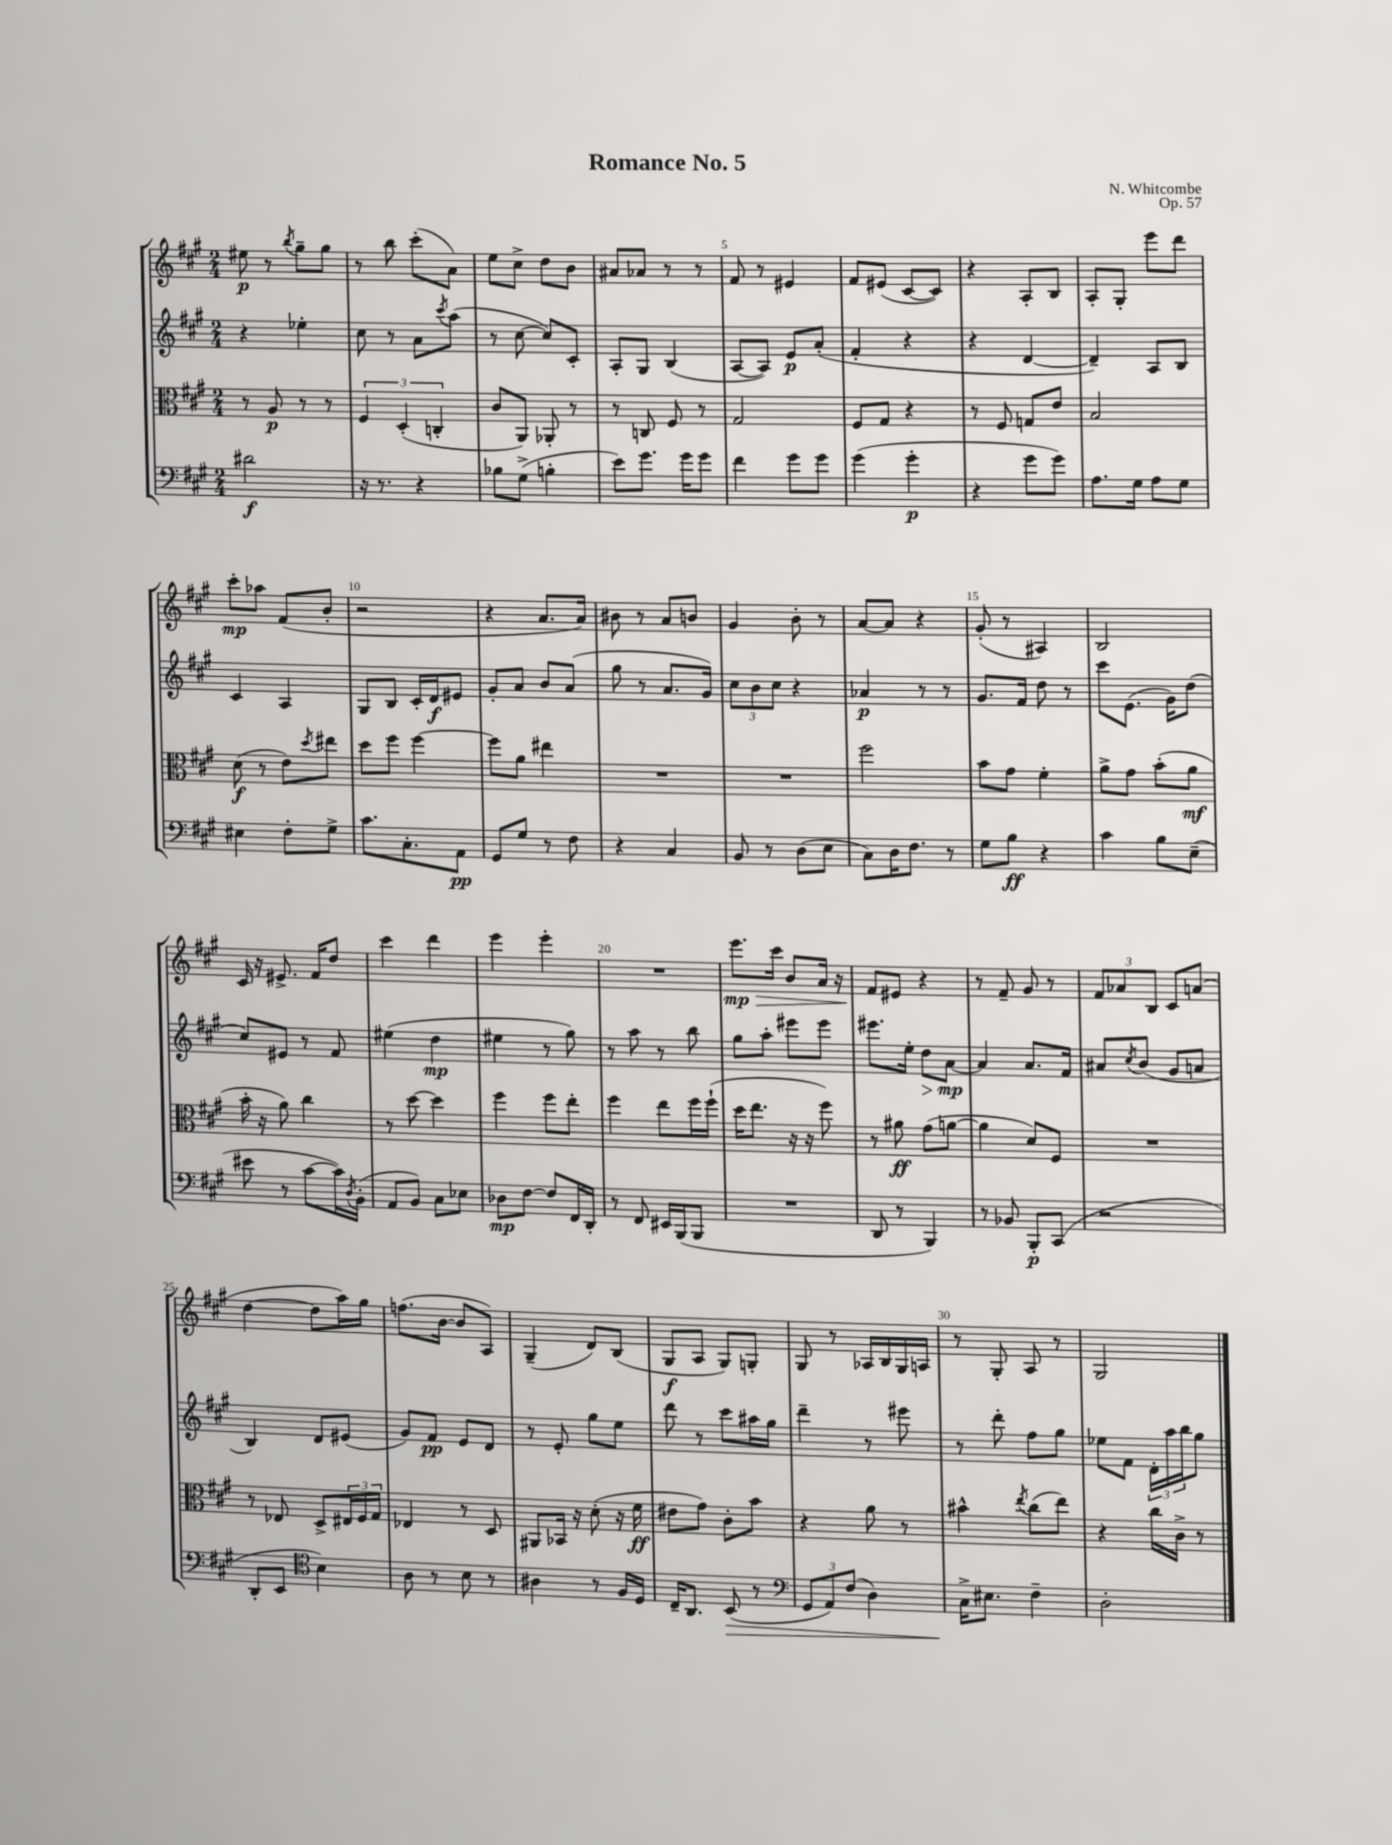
\header { title = "Romance No. 5" composer = "N. Whitcombe" opus = "Op. 57" }
<<
\new StaffGroup <<
\new Staff = "s0" {
    \clef treble \key a \major \numericTimeSignature \time 2/4
    eis''8\p r8 \acciaccatura { b''8 } gis''8-- gis''8 |
    r8 b''8 cis'''8-.( a'8) |
    e''8 cis''8-> d''8 b'8 |
    ais'8 aes'8 r8 r8 |
    fis'8 r8 eis'4 |
    fis'8 eis'8( cis'8~ cis'8) |
    r4 a8-. b8 |
    a8-. gis8-. e'''8 d'''8 |
    cis'''8-.\mp aes''8 fis'8( b'8-. |
    r2 |
    r4 a'8. a'16) |
    bis'8 r8 a'8 b'8 |
    gis'4 b'8-. r8 |
    a'8~ a'8 r4 |
    gis'8-.( r8 ais4) |
    b2 |
    cis'16 r16 eis'8.-> fis'16 d''8 |
    cis'''4 d'''4 |
    e'''4 e'''4-. |
    R2 |
    e'''8.\mp\> cis'''16 b'8 a'16 r16 |
    fis'8\! eis'8 r4 |
    r8 fis'8-- gis'8 r8 |
    \tuplet 3/2 { fis'8 aes'8 b8 } cis'8 a'8( |
    d''4~ d''8 a''16) gis''16 |
    f''8.( b'16~ b'8 a8) |
    gis4--( d'8) b8( |
    gis8\f a8 gis8) g8-. |
    gis8 r8 aes16 b16 gis16 a16 |
    r8 gis8-. a8 r8 |
    gis2 \bar "|." |
}
\new Staff = "s1" {
    \clef treble \key a \major \numericTimeSignature \time 2/4
    r4 ees''4-. |
    cis''8 r8 a'8 \acciaccatura { cis'''8 } a''8( |
    r8 cis''8~ cis''8) cis'8-. |
    a8-. gis8 b4( |
    a8~ a8) e'8\p a'8-.( |
    fis'4-. r4 |
    r4 d'4~ |
    d'4--) a8 b8 |
    cis'4 a4 |
    gis8 b8 cis'16-. d'16\f eis'8 |
    gis'8-. a'8 b'8 a'8( |
    gis''8 r8 a'8. gis'16) |
    \tuplet 3/2 { cis''8 b'8 cis''8 } r4 |
    aes'4\p r8 r8 |
    gis'8. fis'16 d''8 r8 |
    cis'''8 e'8.( gis'16) d''8( |
    cis''8) eis'8 r8 fis'8 |
    eis''4( d''4\mp |
    eis''4 r8 gis''8) |
    r8 a''8 r8 b''8 |
    gis''8 a''8-. eis'''8 eis'''8 |
    eis'''8. e''16-. d''8\> a'8~\mp\! |
    a'4 a'8. fis'16 |
    ais'8 \acciaccatura { cis''8 } b'8( gis'8 a'8 |
    b4) d'8 eis'8( |
    gis'8) fis'8\pp e'8 d'8 |
    r8 e'8-. gis''8 e''8 |
    d'''8 r8 cis'''8 ais''16 gis''16 |
    d'''4-- r8 eis'''8 |
    r8 d'''8-. fis''8 gis''8 |
    ees''8 fis'8 \tuplet 3/2 { d'16-. a''16 b''16 } gis''8 \bar "|." |
}
\new Staff = "s2" {
    \clef alto \key a \major \numericTimeSignature \time 2/4
    r8 a8\p r8 r8 |
    \tuplet 3/2 { fis4 d4-.( c4-. } |
    cis'8 a,8) aes,8-. r8 |
    r8 c8 fis8 r8 |
    gis2 |
    fis8 gis8 r4 |
    r8 fis8 g8 e'8 |
    b2 |
    d'8\f( r8 e'8) \acciaccatura { d''8 } eis''8 |
    d''8 fis''8 fis''4~ |
    fis''8 a'8 eis''4 |
    R2 |
    R2 |
    fis''2 |
    b'8 gis'8 fis'4-. |
    a'8-> gis'8 b'8-.( a'8\mf |
    b'16-. r16 a'8) cis''4 |
    r8 d''8~ d''4 |
    fis''4 fis''8 e''8-. |
    fis''4 e''8 fis''16 fis''16-!( |
    d''16 e''8. r16 r16 fis''8) |
    r8 ais'8\ff gis'8( a'8~ |
    a'4 d'8) fis8 |
    R2 |
    r8 ees8 d8-> \tuplet 3/2 { eis16 fis16 gis16 } |
    ees4 r8 d8 |
    ais,8 bes,16 r16 d'8-.( r16 fis'16\ff |
    eis'8 gis'8) cis'8-. b'8 |
    r4 a'8 r8 |
    bis'4-^ \acciaccatura { e''8 } cis''8( e''8) |
    r4 cis''16 cis'16-> r8 \bar "|." |
}
\new Staff = "s3" {
    \clef bass \key a \major \numericTimeSignature \time 2/4
    dis'2\f |
    r16 r8. r4 |
    bes8 gis8->( b4-. |
    e'8) gis'8. gis'16 gis'8 |
    fis'4 gis'8 gis'8 |
    gis'4( gis'4-.\p |
    r4 gis'8 gis'8) |
    a8. gis16 a8 gis8 |
    eis4 fis8-. gis8-> |
    cis'8. cis8.-. a,8\pp |
    gis,8 gis8 r8 fis8 |
    r4 cis4 |
    b,8 r8 d8( e8 |
    cis8) d16 fis8. r8 |
    gis8 b8\ff r4 |
    cis'4 b8 e8--( |
    eis'8 r8 cis'8~ cis'16) \acciaccatura { d8 } b,16-.( |
    a,8 b,8) cis8 ees8 |
    des8\mp fis8~ fis8 fis,16 d,16-. |
    r8 fis,8 eis,16 b,,16( b,,8 |
    R2 |
    d,8 r8 b,,4) |
    r8 bes,8 b,,8-.\p cis,8( |
    r2 |
    d,8-. e,8 \clef tenor b4) |
    a8 r8 b8 r8 |
    ais4 r8 fis16 d16 |
    cis16-- a,8. b,8\>( r8 |
    \clef bass \tuplet 3/2 { gis,8 a,8) fis8( } d4) |
    cis16->\! eis8. fis4-- |
    d2-. \bar "|." |
}
>>
>>
\layout { \context { \Score \override BarNumber.break-visibility = ##(#f #t #t) barNumberVisibility = #(every-nth-bar-number-visible 5) } }
